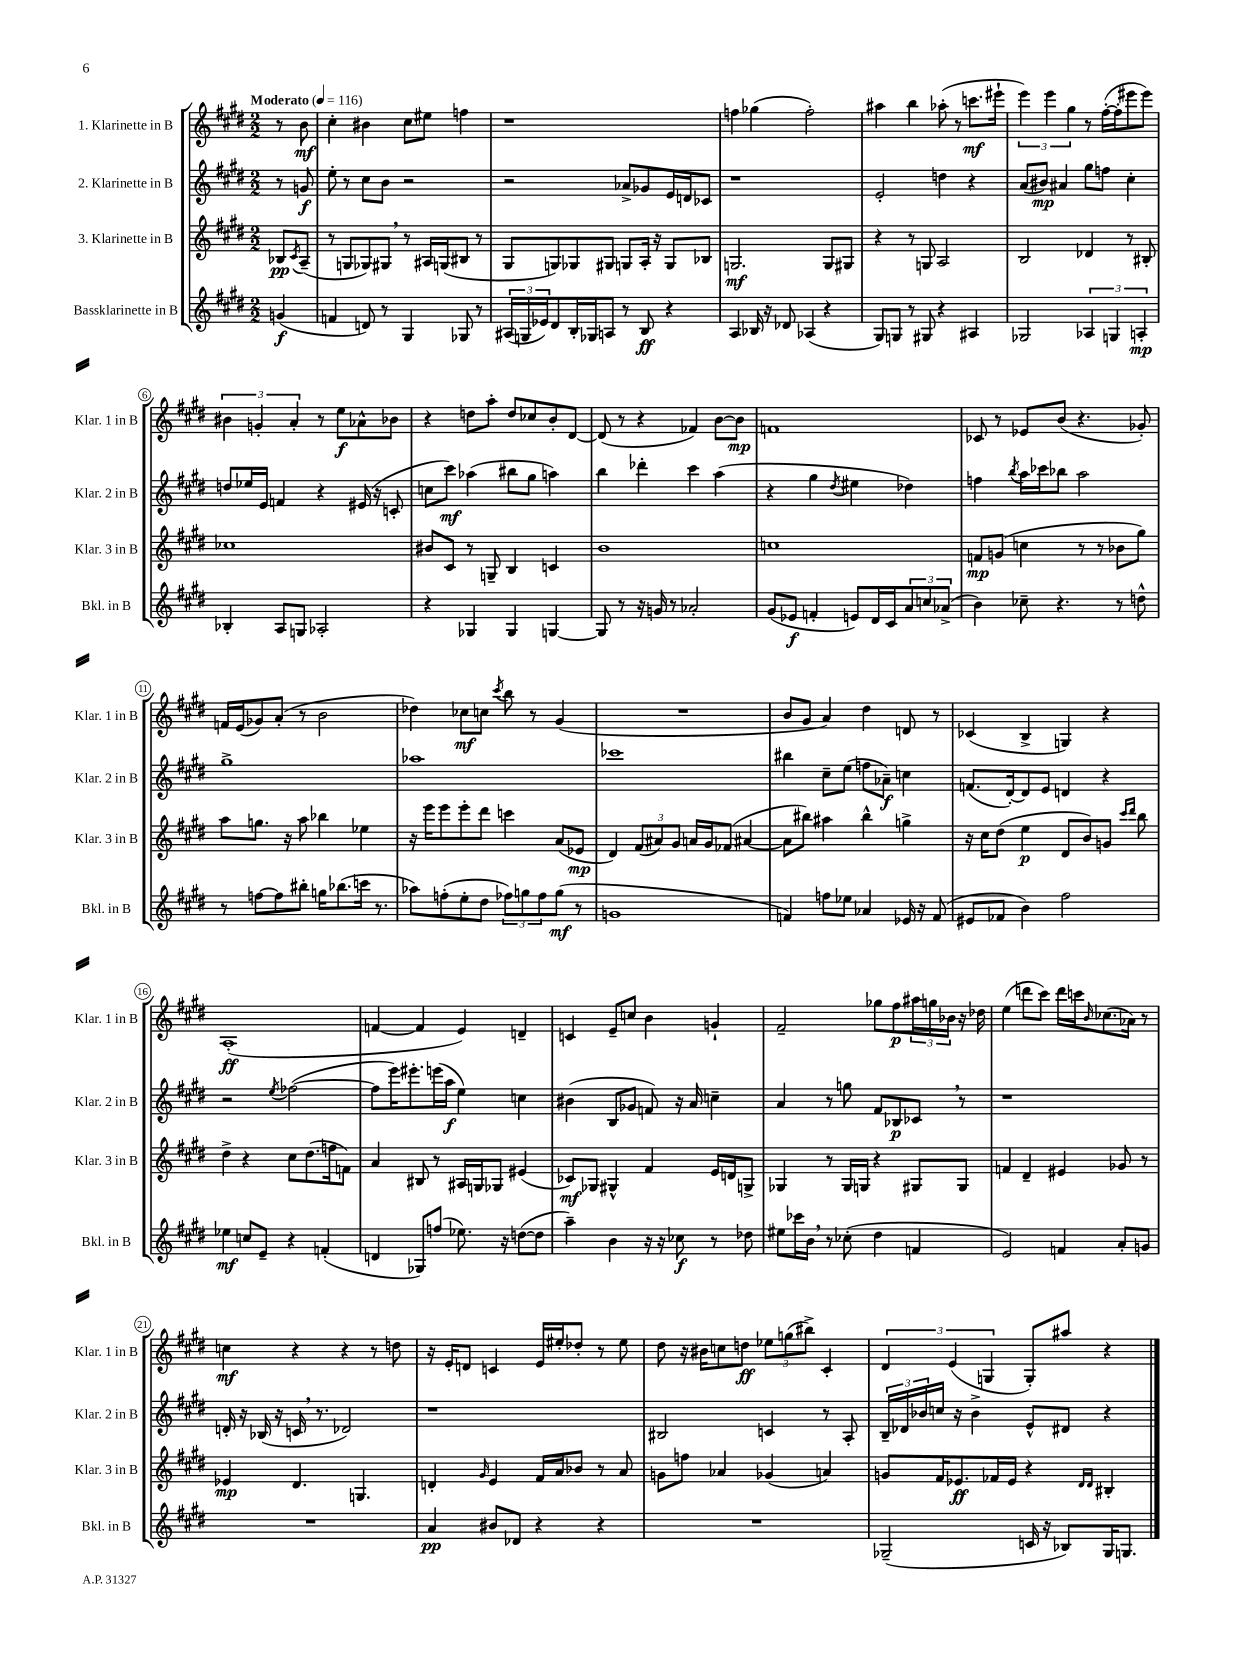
<<
\new StaffGroup <<
\new Staff = "s0" \with { instrumentName = "1. Klarinette in B" shortInstrumentName = "Klar. 1 in B" } {
    \clef treble \key e \major \numericTimeSignature \time 2/2 \partial 4 \tempo "Moderato" 4 = 116
    r8 b'8\mf |
    cis''4-. bis'4 cis''8 eis''8 f''4 |
    r1 |
    f''4 ges''4( f''2-.) |
    ais''4 b''4 aes''8-.( r8 c'''8.\mf eis'''16-! |
    \tuplet 3/2 { e'''4) e'''4 gis''4 } r8 fis''16~-.( fis''16-. eis'''8 eis'''8) |
    \tuplet 3/2 { bis'4 g'4-. a'4-. } r8 e''8\f aes'8-^ bes'8 |
    r4 d''8 a''8-. d''8 ces''8 b'8-. dis'8~ |
    dis'8( r8 r4 fes'4) b'8~ b'8\mp |
    f'1 |
    ces'8 r8 ees'8 b'8( r4. ges'8-.) |
    f'16 e'16( ges'8) a'8-.( r8 b'2 |
    des''4) ces''8\mf c''8 \acciaccatura { cis'''8 } b''8 r8 gis'4( |
    R1 |
    b'8 gis'8 a'4) dis''4 d'8 r8 |
    ces'4( b4-> g4) r4 |
    a1-.\ff( |
    f'4~ f'4 e'4) d'4-- |
    c'4 e'8-- c''8 b'4 g'4-! |
    fis'2-- ges''8 fis''8\p \tuplet 3/2 { ais''16 g''16 bes'16 } r16 des''16 |
    e''4( d'''8 cis'''8) d'''16 c'''16 \grace { b'16 } ces''8.( aes'16) r8 |
    c''4\mf r4 r4 r8 d''8 |
    r16 e'16-. d'8 c'4 e'16 eis''16-. des''8-. r8 eis''8 |
    dis''8 r16 bis'16 c''8 d''8\ff \tuplet 3/2 { ees''8 g''8( bis''8->) } cis'4-. |
    \tuplet 3/2 { dis'4 e'4( g4 } g8-.) ais''8 r4 \bar "|." |
}
\new Staff = "s1" \with { instrumentName = "2. Klarinette in B" shortInstrumentName = "Klar. 2 in B" } {
    \clef treble \key e \major \numericTimeSignature \time 2/2 \partial 4
    r8 g'8\f |
    e''8-. r8 cis''8 b'8 r2 |
    r2 aes'8-> ges'8 e'16 d'16 ces'8 |
    r1 |
    e'2-. d''4 r4 |
    a'8( bis'8\mp) ais'4 gis''8 f''8 cis''4-. |
    d''8 ees''16 e'16 f'4 r4 eis'16( r16 c'8-. |
    c''8 cis'''8\mf) aes''4( bis''8 gis''8 a''4) |
    b''4 des'''4-. cis'''4 a''4( |
    r4 gis''4 \acciaccatura { dis''8 } eis''4 des''4) |
    f''4 \acciaccatura { b''8 } a''16 ces'''16 bes''8 a''2 |
    gis''1-> |
    aes''1 |
    ces'''1 |
    bis''4 cis''8-- e''8( f''8 aes'8--\f) c''4 |
    f'8.( dis'16~-.) dis'8 e'8 d'4 r4 |
    r2 \acciaccatura { e''8 } fes''2~( |
    fes''8 e'''16) eis'''8.-. e'''16( a''16\f e''4) c''4 |
    bis'4( b8 ges'8 f'8) r16 a'16 c''4-- |
    a'4 r8 g''8 fis'8 bes8\p ces'8 \breathe r8 |
    r1 |
    d'16-. r16 bes16( r16 c'16 \breathe r8. des'2) |
    r1 |
    bis2 c'4 r8 a8-. |
    \tuplet 3/2 { b16-- des'16 bes'16 } c''16 r16 bes'4-> e'8-^ dis'8 r4 \bar "|." |
}
\new Staff = "s2" \with { instrumentName = "3. Klarinette in B" shortInstrumentName = "Klar. 3 in B" } {
    \clef treble \key e \major \numericTimeSignature \time 2/2 \partial 4
    bes8\pp \acciaccatura { cis'8 } a8--( |
    r8 g8 ges8) gis8 \breathe r8 ais16 g16( bis8 r8 |
    gis8 g8) ges8 gis8 g8 a16-. r16 g8 bes8 |
    g2.\mf g8 gis8 |
    r4 r8 g8 a2 |
    b2 des'4 r8 bis8-. |
    ces''1 |
    bis'8 cis'8 r8 g8-- b4 c'4 |
    b'1 |
    c''1 |
    f'8\mp g'8( c''4 r8 r8 bes'8 gis''8) |
    a''8 g''8. r16 a''8 bes''4 ees''4 |
    r16 e'''16 e'''8 e'''8-. dis'''8 c'''4 a'8( ees'8\mp |
    dis'4) \tuplet 3/2 { fis'8( ais'8) gis'8 } a'16 gis'16 fes'8( ais'4~ |
    ais'8 bis''8) ais''4 bis''4-^ g''4-> |
    r16 cis''16 dis''8( e''4\p dis'8 b'8) g'8 \grace { cis'''16 dis'''16 } b''8 |
    dis''4-> r4 cis''8 dis''8.( f''16 f'8) |
    a'4 bis8 r8 ais16 g16 ges8 eis'4( |
    ces'8\mf) ges8 gis4-^ fis'4 e'16 d'16 g8-> |
    ges4 r8 ges16 g16 r4 gis8 gis8 |
    f'4 dis'4-- eis'4 ges'8 r8 |
    ees'4\mp dis'4. g4. |
    d'4-. \grace { gis'16 } e'4 fis'16 a'16 bes'8 r8 a'8 |
    g'8 f''8 aes'4 ges'4( a'4) |
    g'8 fis'16 ees'8.\ff fes'16 ees'16 r4 \grace { dis'16 dis'16 } bis4-. \bar "|." |
}
\new Staff = "s3" \with { instrumentName = "Bassklarinette in B" shortInstrumentName = "Bkl. in B" } {
    \clef treble \key e \major \numericTimeSignature \time 2/2 \partial 4
    g'4\f( |
    f'4 d'8) r8 gis4 ges8 r8 |
    \tuplet 3/2 { ais16( g16 ees'16) } dis'8 b16-. ges16 a8 r8 b8\ff r4 |
    a4 bes16 r16 des'8 aes4( r4 |
    gis8) g8 r8 gis8 r4 ais4 |
    ges2 \tuplet 3/2 { aes4 g4 a4-.\mp } |
    bes4-. a8 g8 aes2-. |
    r4 ges4 ges4 g4~ |
    g8 r8 r16 g'16 r8 aes'2-. |
    gis'8( ees'8\f f'4-. e'8) dis'16 cis'16 \tuplet 3/2 { a'8 c''8 aes'8->( } |
    b'4) ces''8-- r4. r8 d''8-^ |
    r8 f''8~ f''8 bis''8-. g''16 bes''8.( c'''16 r8. |
    aes''8) f''8-.( e''8-. dis''8 \tuplet 3/2 { fes''8) g''8 fes''8 } g''8\mf( r8 |
    g'1 |
    f'4) f''8 ees''8 aes'4 ees'16 r16 f'8( |
    eis'8 fes'8 b'4) fis''2 |
    ees''4\mf c''8 e'8-- r4 f'4-.( |
    d'4 ges8) f''8( ees''8.) r16 d''8~( d''8 |
    a''4--) b'4 r16 r16 ces''8\f r8 des''8 |
    eis''8 ces'''16 b'16 \breathe r8 ces''8-.( dis''4 f'4 |
    e'2) f'4 a'8-. g'8 |
    R1 |
    a'4\pp bis'8 des'8 r4 r4 |
    R1 |
    ges2--( c'16 r16 bes8) ges16 g8. \bar "|." |
}
>>
>>
\layout { \context { \Score \override BarNumber.stencil = #(make-stencil-circler 0.1 0.3 ly:text-interface::print) } }
